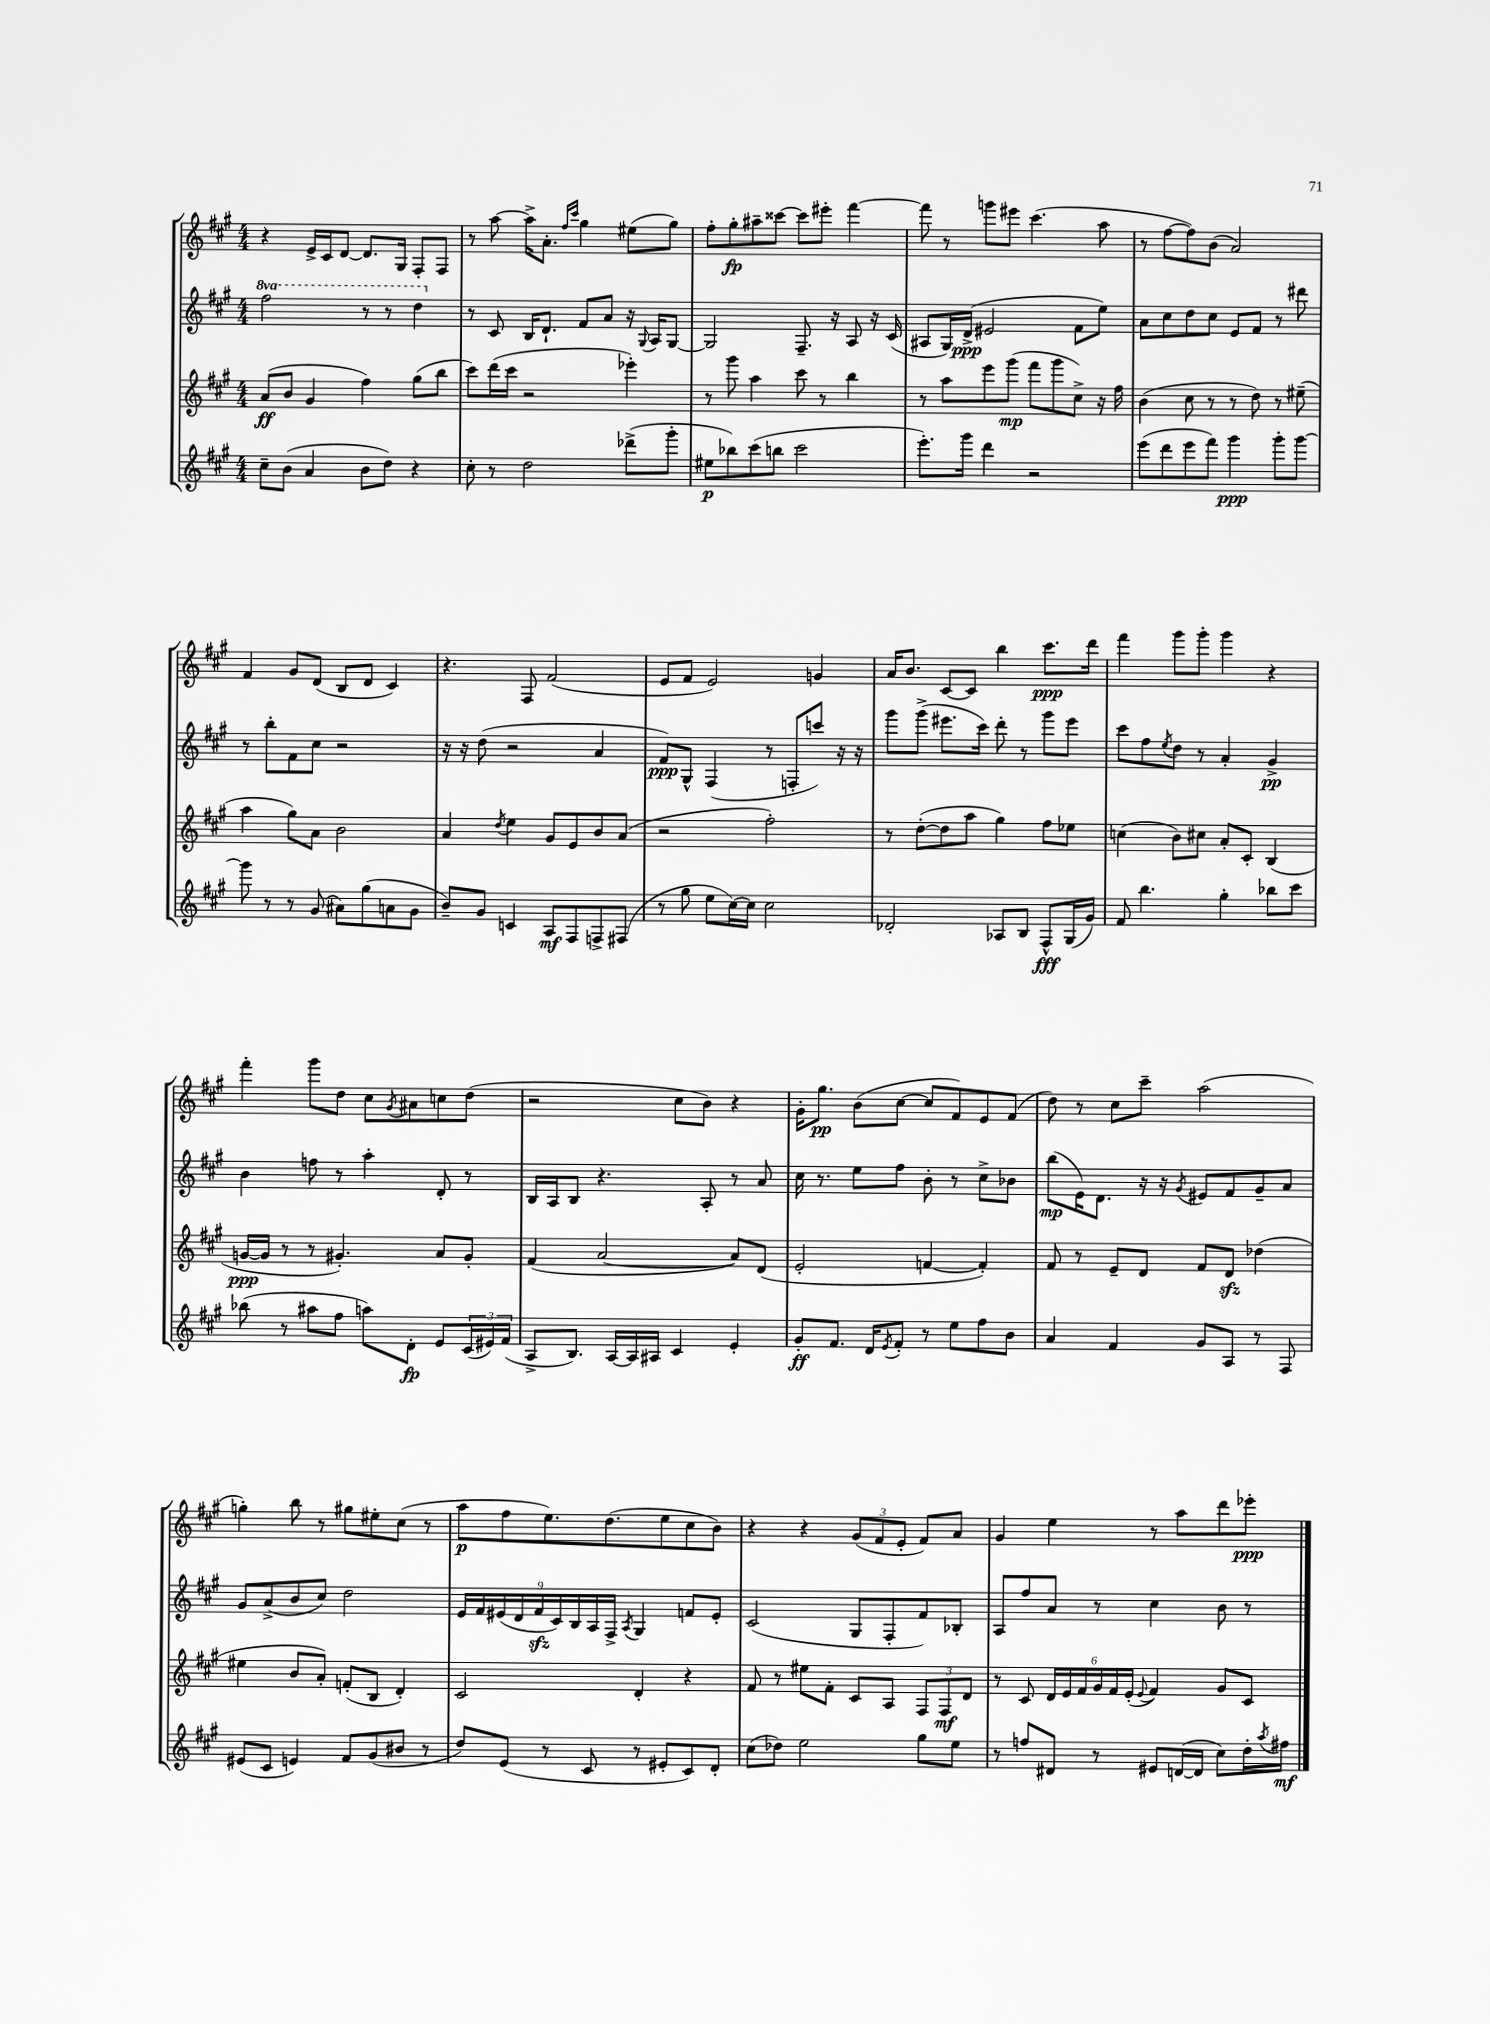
<<
\new StaffGroup <<
\new Staff = "s0" {
    \clef treble \key a \major \numericTimeSignature \time 4/4
    r4 e'16-> cis'16 d'8~ d'8. gis16 fis8-. fis8 |
    r8 a''8~ a''16-> a'8.-. \grace { fis''16 cis'''16 } gis''4 eis''8( gis''8) |
    fis''8-. gis''8-.\fp ais''8-- cisis'''8~ cisis'''8 eis'''8-. fis'''4~ |
    fis'''8 r8 g'''8 eis'''8 cis'''4.( a''8 |
    r8 fis''8~ fis''8) b'8( a'2) |
    fis'4 gis'8 d'8( b8 d'8 cis'4) |
    r4. fis8 fis'2( |
    e'8 fis'8 e'2) g'4 |
    a'16 b'8. cis'8~ cis'8 b''4 cis'''8.\ppp d'''16 |
    fis'''4 gis'''8 gis'''8-. gis'''4 r4 |
    fis'''4-. gis'''8 d''8 cis''8 \acciaccatura { gis'8 } ais'8 c''8 d''8( |
    r2 cis''8 b'8) r4 |
    gis'16-. gis''8.\pp b'8( cis''8~ cis''8 fis'8) e'8 fis'8( |
    d''8) r8 cis''8 cis'''8-- a''2( |
    g''4-.) b''8 r8 gis''8 eis''8-. cis''8( r8 |
    a''8\p fis''8 e''8.) d''8.( e''8 cis''8 b'8) |
    r4 r4 \tuplet 3/2 { gis'8( fis'8 e'8-. } fis'8) a'8 |
    gis'4 e''4 r8 a''8 d'''8 ees'''8-.\ppp \bar "|." |
}
\new Staff = "s1" {
    \clef treble \key a \major \numericTimeSignature \time 4/4 \set Staff.ottavationMarkups = #ottavation-simple-ordinals
    \ottava #1 fis'''2 r8 r8 d'''4 \ottava #0 |
    r8 cis'8 b16 d'8.-! fis'8 a'8 r16 \appoggiatura { gis8 } a16 gis8~ |
    gis2 fis8.-- r16 a8 r16 cis'16( |
    ais8 gis16) d'16->\ppp( eis'2 fis'8 e''8) |
    a'8 cis''8 d''8 cis''8 e'8 fis'8 r8 dis'''8 |
    r8 b''8-. fis'8 cis''8 r2 |
    r16 r16 d''8( r2 a'4 |
    fis'8\ppp) gis8-^ fis4( r8 f8-. c'''8) r16 r16 |
    gis'''8 gis'''8->( eis'''8. cis'''16) d'''8-. r8 gis'''8 eis'''8 |
    cis'''8 fis''8 \acciaccatura { e''8 } d''8 r8 a'4-. gis'4->\pp |
    b'4 f''8 r8 a''4-. d'8-. r8 |
    b16 a16 b8 r4. a8-. r8 a'8 |
    cis''16 r8. e''8 fis''8 b'8-. r8 cis''8-> bes'8 |
    b''8\mp( e'16) d'8. r16 r16 \acciaccatura { gis'8 } eis'8 fis'8 gis'8-- a'8 |
    gis'8 a'8->( b'8 cis''8) d''2 |
    \tuplet 9/8 { e'16 fis'16 eis'16( d'16 fis'16\sfz cis'16) b16 a16 fis16-> } \acciaccatura { a8 } gis4 f'8 eis'8-. |
    cis'2( gis8 fis8-. fis'8) bes8-. |
    a8 fis''8 a'8 r8 cis''4 b'8 r8 \bar "|." |
}
\new Staff = "s2" {
    \clef treble \key a \major \numericTimeSignature \time 4/4
    a'8\ff( b'8 gis'4 fis''4) gis''8( b''8 |
    cis'''8) d'''16( cis'''16 r2 ees'''4-.) |
    r8 gis'''8 a''4 cis'''8 r8 b''4 |
    r8 a''8 e'''8 gis'''8\mp( fis'''8 gis'''8 cis''8->) r16 fis''16 |
    b'4( cis''8 r8 r8 d''8) r8 eis''8--( |
    a''4 gis''8) a'8 b'2 |
    a'4 \acciaccatura { d''8 } e''4 gis'8 e'8 b'8 a'8( |
    r2 fis''2-.) |
    r8 d''8~-.( d''8 a''8 gis''4) fis''8 ees''8 |
    c''4( b'8) cis''8 a'8-. cis'8-. b4( |
    g'16~\ppp g'16 r8 r8 gis'4.-.) a'8 gis'8-. |
    fis'4( a'2~ a'8) d'8( |
    e'2-. f'4~ f'4-.) |
    fis'8 r8 e'8-- d'8 fis'8 d'8\sfz des''4( |
    eis''4 b'8 a'8-.) f'8-.( b8 d'4-.) |
    cis'2 d'4-. r4 |
    fis'8 r8 eis''8 fis'8-. cis'8 a8 \tuplet 3/2 { fis8 fis8\mf d'8 } |
    r8 cis'8 \tuplet 6/4 { d'16 e'16 fis'16 gis'16 fis'16 e'16-.( } \appoggiatura { e'8 } fis'4) gis'8 cis'8 \bar "|." |
}
\new Staff = "s3" {
    \clef treble \key a \major \numericTimeSignature \time 4/4
    cis''8-- b'8( a'4 b'8 d''8) r4 |
    cis''8-. r8 d''2 des'''8->( gis'''8-. |
    eis''8\p bes''8) cis'''8( b''8 cis'''2 |
    e'''8.-.) gis'''16 d'''4 r2 |
    e'''8( d'''8 e'''8 fis'''8) gis'''4\ppp gis'''8-. gis'''8~ |
    gis'''8 r8 r8 gis'8( ais'8) gis''8( a'8 gis'8 |
    b'8--) gis'8 c'4 a8\mf fis8 f8-> fis8( |
    r8 gis''8 e''8 cis''16~) cis''16 cis''2 |
    des'2-. aes8 b8 fis8-^\fff gis16( gis'16) |
    fis'8 b''4. gis''4-. bes''8 cis'''8 |
    bes''8( r8 ais''8 fis''8 a''8) d'8-.\fp e'8 \tuplet 3/2 { cis'16( eis'16) fis'16( } |
    a8-> b8.) a16~ a16 ais16 cis'4 e'4-. |
    gis'8-.\ff fis'8. d'16 \acciaccatura { e'8 } fis'8-. r8 e''8 fis''8 b'8 |
    a'4 fis'4 gis'8 a8 r8 fis8 |
    eis'8( cis'8 e'4) fis'8 gis'8( bis'8 r8 |
    d''8) e'8( r8 cis'8 r8 eis'8-. cis'8) d'8-. |
    cis''8( des''8) e''2 gis''8 e''8 |
    r8 f''8 dis'8 r8 eis'8 d'16~( d'16 cis''8) d''16-. \acciaccatura { a''8 } fis''16\mf \bar "|." |
}
>>
>>
\layout { \context { \Score \remove "Bar_number_engraver" } }
